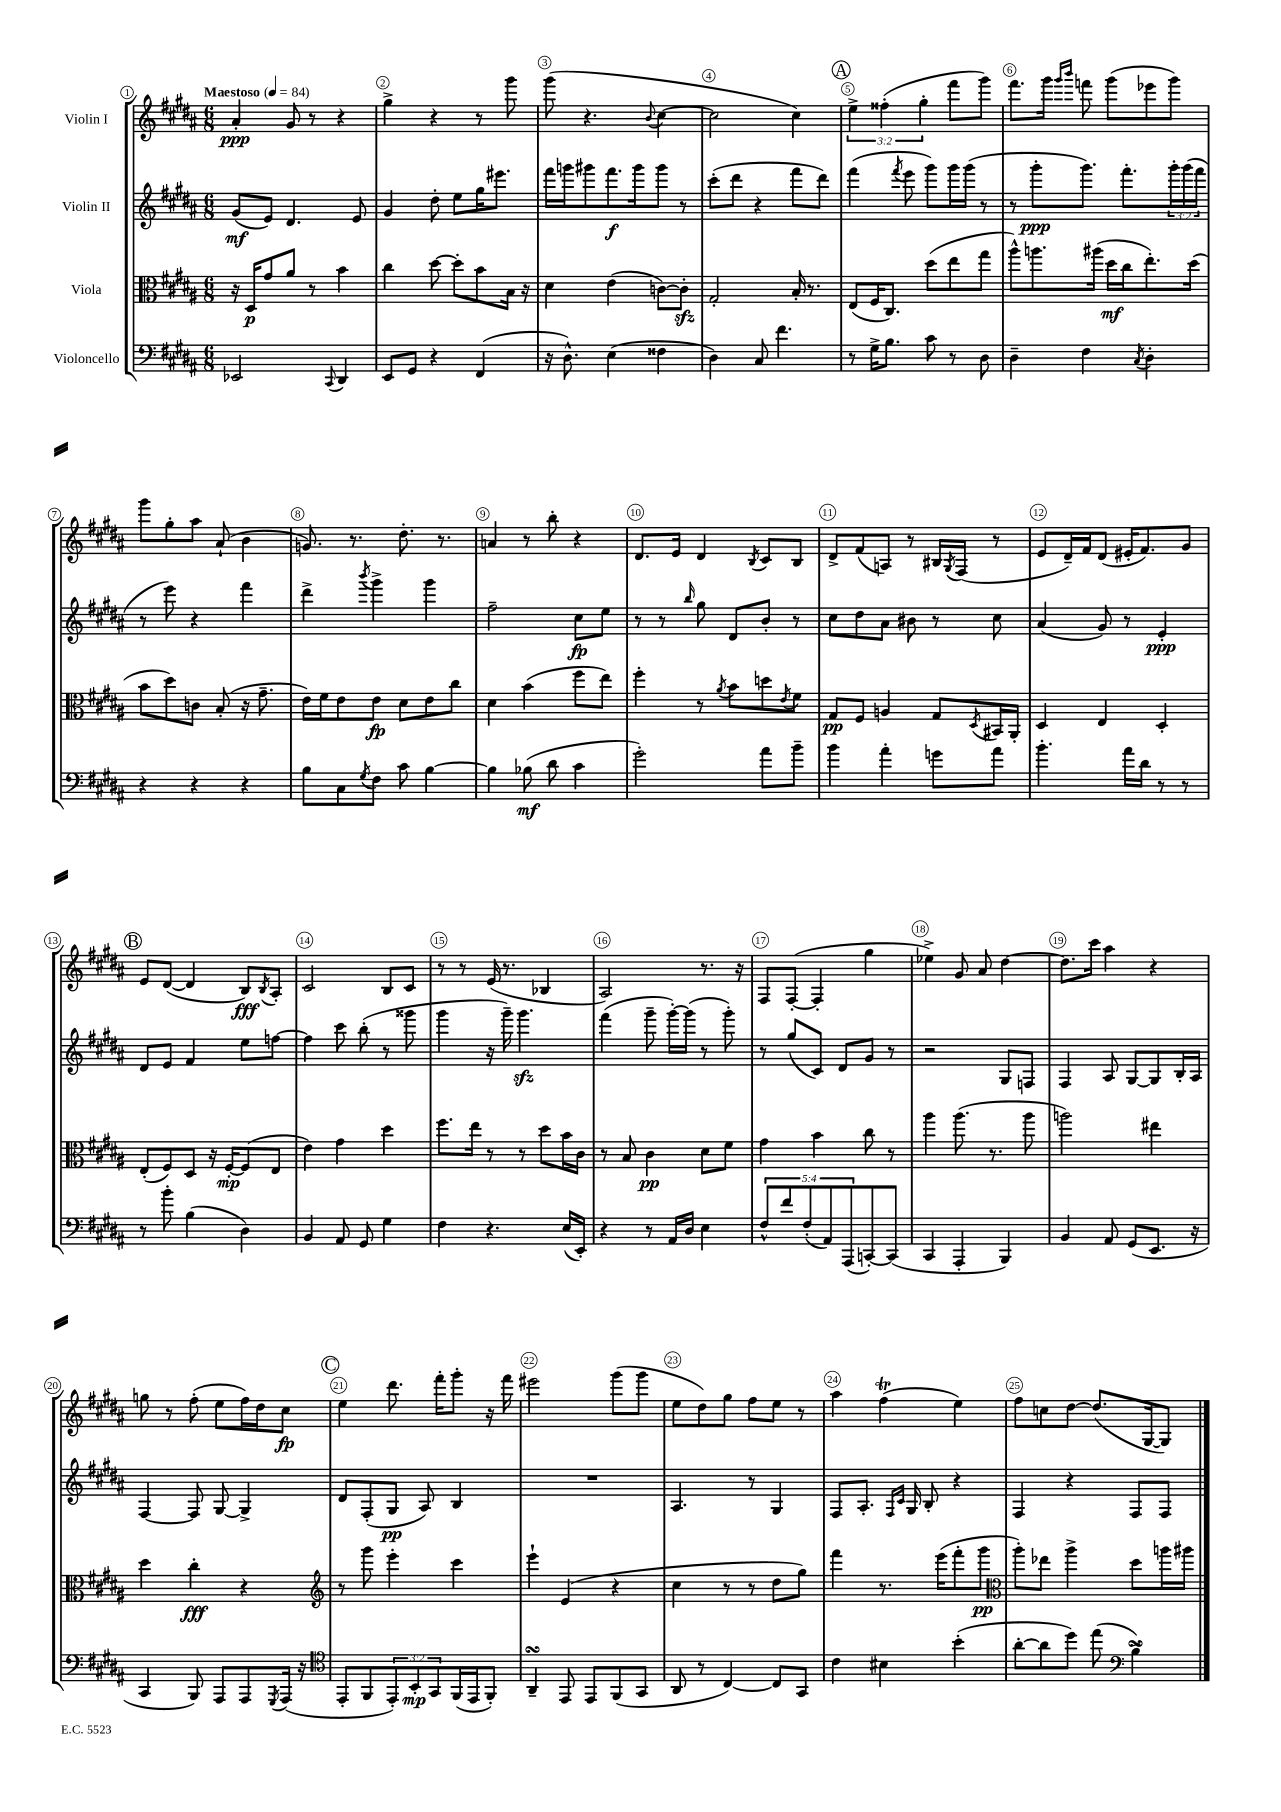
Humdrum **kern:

**kern	**kern	**kern	**kern
*staff4	*staff3	*staff2	*staff1
*clefF4	*clefC3	*clefG2	*clefG2
*k[f#c#g#d#a#]	*k[f#c#g#d#a#]	*k[f#c#g#d#a#]	*k[f#c#g#d#a#]
*M6/8	*M6/8	*M6/8	*M6/8
*MM84	*MM84	*MM84	*MM84
2EE-/	16r	(8g#/L	4a#'/
.	16D#/LK	.	.
.	8g#/	8e/J)	.
.	8a#/J	4.d#/	8g#/
.	8r	.	8r
8qqCC#/	.	.	.
4DD#/	4b\	.	4r
.	.	8e/	.
=	=	=	=
8EE/L	4cc#\	4g#/	4gg#^\
8GG#/J	.	.	.
4r	[8dd#\	8dd#'\	4r
.	8dd#'\]L	8ee\L	.
(4FF#/	8b\	16gg#\K	8r
.	.	8.eee#\J	.
.	16B\Jk	.	8ggg#\
.	16r	.	.
=	=	=	=
16r	4d#\	16fff#\LL	(8ggg#\
8.D#^^\)	.	16ggg\J	.
.	.	8ggg#\	4.r
(4E\	(4e\	8.fff#\	.
.	.	16ggg#\k	.
.	.	.	8qqb/
4F##\	[8c\L)	8ggg#\J	[4cc#\
.	8c'\]J	8r	.
=	=	=	=
4D#\)	2G#'/	(8ccc#'\L	2cc#\]
.	.	8ddd#\J	.
8C#/	.	4r	.
4.f#\	.	.	.
.	16B'/	8fff#\L	4cc#\)
.	8.r	.	.
.	.	8ddd#\J)	.
=	=	=	=
8r	(8E/L	(4fff#\	6ee^\
16G#^\LK	16F#/K	.	.
.	.	.	(6ff##'\
8.B\J	8.C#/J)	.	.
.	.	8qfff#/	.
.	.	8eee\	.
.	.	.	6gg#'\
8c#\	(8dd#\L	8ggg#\L)	.
8r	8ee\	16ggg#\L	8fff#\L
.	.	(16ggg#\JJ	.
8D#\	8gg#\J	8r	8ggg#\J)
=	=	=	=
4D#~\	8aa#^^\L)	8r	8.fff#\L
.	8.aa\	8ggg#'\L	.
.	.	.	16ggg#\Jk
.	.	.	16qqggg#/LL
.	.	.	16qqbbb/JJ
4F#\	.	8.ggg#\J)	8fff\
.	(16aa#\Jk	.	.
.	16dd#\LL	.	(8ggg#\L
.	16cc#\J	8.fff#'\L	.
8qC#/	.	.	.
4D#'\	8.ee'\)	.	8eee-\
.	.	24ggg#'\L	8ggg#\J)
.	.	(24ggg#\	.
.	(16dd#\Jk	.	.
.	.	24fff#\JJ	.
=	=	=	=
4r	8b\L	8r	8ggg#\L
.	8dd#\)	8eee\)	8gg#'\
4r	8c\J	4r	8aa#\J
.	(8B'/	.	(8a#`/
4r	16r	4fff#\	4b\
.	8.g#~\	.	.
=	=	=	=
8B\L	16e\LL)	4ddd#^\	8.g/)
.	16f#\J	.	.
8C#\	8e\	.	.
.	.	.	8.r
8qG#/	.	8qbbb/	.
8F#\J	8e\J	4ggg#^\	.
8c#\	8d#\L	.	8.dd#'\
[4B\	8e\	4ggg#\	.
.	.	.	8.r
.	8cc#\J	.	.
=	=	=	=
4B\]	4d#\	2ff#~\	4a/
(8B-\	(4b\	.	8r
8d#\	.	.	8bb'\
4c#\	8ff#\L	8cc#\L	4r
.	8ee\J)	8ee\J	.
=	=	=	=
2g#'\)	4ff#'\	8r	8.d#/L
.	.	8r	.
.	.	.	16e/Jk
.	.	16qqbb/	.
.	8r	8gg#\	4d#/
.	8qa#/	.	.
.	8b\L	8d#/L	.
.	.	.	8qB/
8a#\L	8dd\	8b'/J	8c#/L
.	8qe/	.	.
8b~\J	8f#\J	8r	8B/J
=	=	=	=
4b\	8G#/L	8cc#\L	8d#^/L
.	8F#/J	8dd#\	(8f#/
4a#'\	4A/	8a#\J	8A/J)
.	.	8b#\	8r
8g\L	8G#/L	8r	16B#/LL
.	.	.	8qG#/
.	.	.	(16F#/JJ
.	8qD#/	.	.
8a#\J	16BB#/L	8cc#\	8r
.	16AA#'/JJ	.	.
=	=	=	=
4.b'\	4D#/	(4a#/	8e/L
.	.	.	16d#~/L)
.	.	.	16f#/J
.	4E/	8g#/)	(8d#/J
16a#\LL	.	8r	16e#'/LK
16d#\JJ	.	.	8.f#/)
8r	4D#'/	4e'/	.
8r	.	.	8g#/J
=	=	=	=
8r	(8E'/L	8d#/L	8e/L
8b'\	8F#/)	8e/J	([8d#/J
(4B\	8D#/J	4f#/	4d#/]
.	16r	.	.
.	[16F#'/LK	.	.
4D#\)	(8F#/]	8ee\L	8B/L)
.	.	.	8qB/
.	8E/J	[8ff\J	8A#'/J
=	=	=	=
4BB/	4e\)	4ff\]	2c#/
8AA#/	4g#\	8ccc#\	.
8GG#/	.	(8bb'\	.
4G#\	4dd#\	8r	8B/L
.	.	8ggg##\	8c#/J
=	=	=	=
4F#\	8.ff#\L	4ggg#\	8r
.	.	.	8r
.	16ee\Jk	.	.
4.r	8r	16r	(16e/
.	.	16ggg#~\)	8.r
.	8r	4.ggg#\	.
.	8dd#\L	.	4B-/
(16E/LL	16b\L	.	.
16EE'/JJ)	16c#\JJ	.	.
=	=	=	=
4r	8r	(4fff#\	2A#/)
.	8B/	.	.
8r	4c#\	8ggg#~\	.
16AA#/LL	.	[16ggg#'\LL)	.
16D#/JJ	.	(16ggg#\]JJ	.
4E\	8d#\L	8r	8.r
.	8f#\J	8ggg#'\)	.
.	.	.	16r
=	=	=	=
10F#^^/L	4g#\	8r	8F#/L
10f#/	.	.	.
.	.	(8gg#/L	([8F#'/J
(10F#'/	.	.	.
.	4b\	8c#/J)	4F#'/]
10AA#/)	.	.	.
.	.	8d#/L	.
(10AAA#/	.	.	.
[8CC'/)	8cc#\	8g#/J	4gg#\
(8CC/]J	8r	8r	.
=	=	=	=
4CC#/	4aa#\	2r	4ee-^\)
4AAA#'/	(8.aa#\	.	8g#/
.	.	.	8a#/
.	8.r	.	.
4BBB/)	.	8G#/L	[4dd#\
.	8aa#\	8F/J	.
=	=	=	=
4BB/	2aa\)	4F#/	8.dd#\]L
.	.	.	16ccc#\Jk
8AA#/	.	8A#/	4aa#\
(8GG#/L	.	[8G#/L	.
8.EE/J	4ee#\	8G#/]	4r
.	.	16B'/L	.
16r	.	16A#/JJ	.
=	=	=	=
4CC#/	4dd#\	[4F#/	8gg\
.	.	.	8r
8BBB/)	4cc#'\	8F#/]	(8ff#'\
8AAA#/L	.	[8G#/	8ee\L
8AAA#/	4r	4G#^/]	16ff#\L)
.	.	.	16dd#\J
8qGGG#/	.	.	.
(16AAA#/Jk	.	.	8cc#\J
16r	.	.	.
=	=	=	=
*clefC4	*clefG2	*	*
8EE'/L	8r	8d#/L	4ee\
8FF#/	8ggg#\	(8F#'/	.
12EE'/)	4eee'\	8G#/J	8.ddd#\
12BB'/	.	.	.
.	.	8A#/)	.
12GG#/	.	.	.
.	.	.	16fff#'\LK
(16FF#/L	4ccc#\	4B/	8ggg#'\J
16EE/J	.	.	.
8FF#'/J)	.	.	16r
.	.	.	16fff#\
=	=	=	=
4AA#~/	4eee`\	2.r	2eee#\
8EE/	(4e/	.	.
8EE/L	.	.	.
(8FF#/	4r	.	(8ggg#\L
8GG#/J	.	.	8ggg#\J
=	=	=	=
8AA#/	4cc#\	4.A#/	8ee\L
8r	.	.	8dd#\)
[4C#/)	8r	.	8gg#\J
.	8r	8r	8ff#\L
8C#/]L	8dd#\L	4G#/	8ee\J
8GG#/J	8gg#\J)	.	8r
=	=	=	=
4c#\	4fff#\	8F#/L	4aa#\
.	.	8.A#'/J	.
4B#\	8.r	.	(4ff#\
.	.	16qqF#/LL	.
.	.	16qqc#/JJ	.
.	.	16G#/	.
.	.	8B'/	.
.	(16eee\LK	.	.
(4b'\	8fff#'\	4r	4ee\)
.	8ggg#\J	.	.
=	=	=	=
*	*clefC3	*	*
[8a#'\L	8aa#'\L)	4F#/	8ff#\L
8a#\]	8ee-\J	.	8cc\
8dd#\J)	4aa#^\	4r	[8dd#\J
(8ee\	.	.	(8.dd#/]L
*clefF4	*	*	*
4B^\)	8dd#\L	8F#/L	.
.	.	.	[16G#/k
.	16aa\L	8F#/J	8G#/]J)
.	16aa#\JJ	.	.
==	==	==	==
*-	*-	*-	*-
